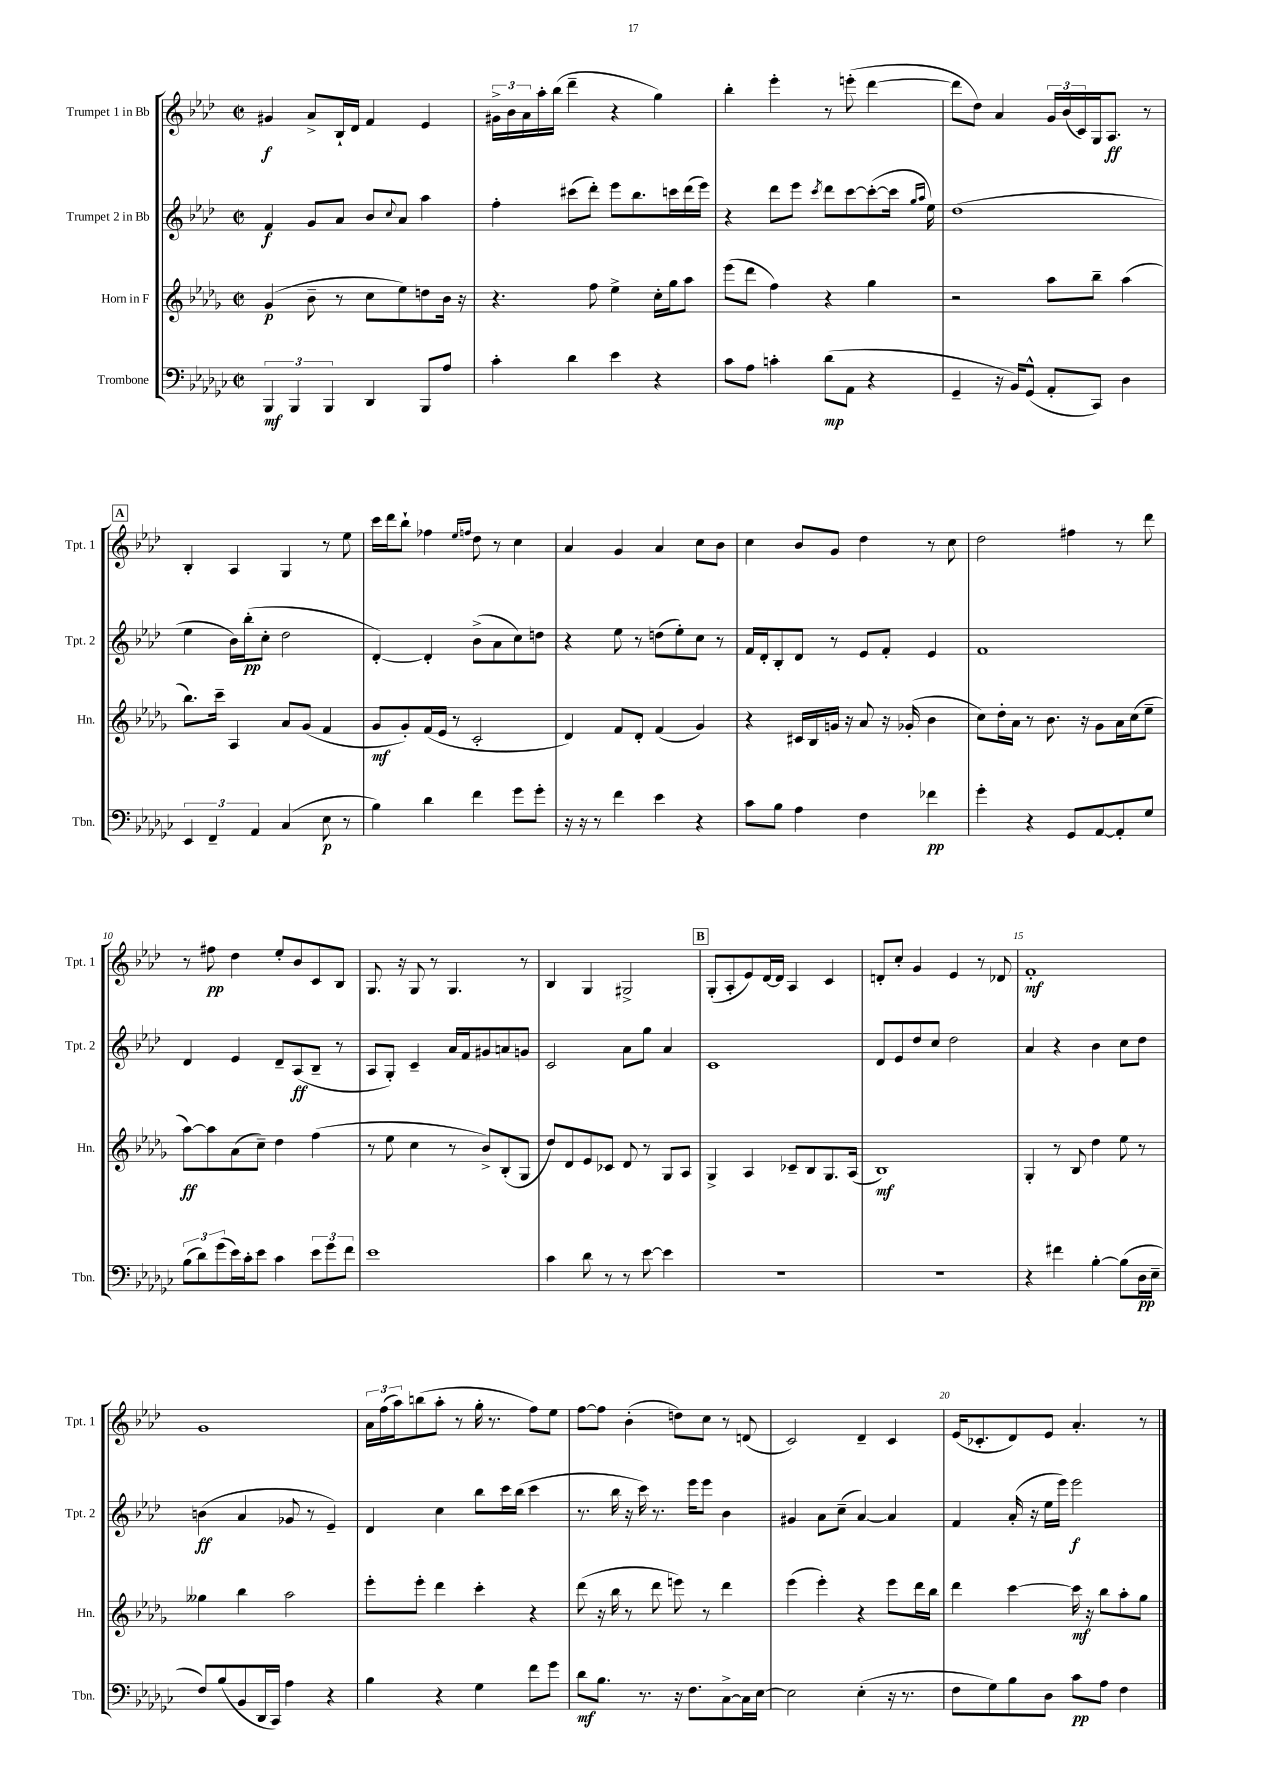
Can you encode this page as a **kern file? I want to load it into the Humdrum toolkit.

**kern	**dynam	**kern	**dynam	**kern	**dynam	**kern	**dynam
*part4	*part4	*part3	*part3	*part2	*part2	*part1	*part1
*staff4	*staff4	*staff3	*staff3	*staff2	*staff2	*staff1	*staff1
*I"Trombone	*	*I"Horn in F	*	*I"Trumpet 2 in Bb	*	*I"Trumpet 1 in Bb	*
*I'Tbn.	*	*I'Hn.	*	*I'Tpt. 2	*	*I'Tpt. 1	*
*clefF4	*	*clefG2	*	*clefG2	*	*clefG2	*
*k[b-e-a-d-g-c-]	*	*k[b-e-a-d-g-]	*	*k[b-e-a-d-]	*	*k[b-e-a-d-]	*
*M2/2	*	*M2/2	*	*M2/2	*	*M2/2	*
*met(c|)	*	*met(c|)	*	*met(c|)	*	*met(c|)	*
=1	=1	=1	=1	=1	=1	=1	=1
6BBB-/	mf	(4g-/	p	4f/	f	4g#X/	f
6BBB-/	.	.	.	.	.	.	.
.	.	8b-~\	.	8g/L	.	8a-^/L	.
6BBB-/	.	.	.	.	.	.	.
.	.	8r	.	8a-/J	.	16B-`/L	.
.	.	.	.	.	.	16d-/JJ	.
4DD-/	.	8cc\L	.	8b-/L	.	4f/	.
.	.	.	.	8qqcc/	.	.	.
.	.	8ee-\)	.	8a-/J	.	.	.
8BBB-/L	.	8ddn\	.	4aa-\	.	4e-/	.
8A-/J	.	16b-\Jk	.	.	.	.	.
.	.	16r	.	.	.	.	.
=2	=2	=2	=2	=2	=2	=2	=2
4c-'\	.	4.r	.	4ff'\	.	24g#X^\LL	.
.	.	.	.	.	.	24b-\	.
.	.	.	.	.	.	24a-\	.
.	.	.	.	.	.	16aa-'\	.
.	.	.	.	.	.	(16bb-\JJ	.
4d-\	.	.	.	(8ccc#X\L	.	4ddd-~\	.
.	.	8ff\	.	8ddd-'\J)	.	.	.
4e-\	.	4ee-^\	.	8eee-\L	.	4r	.
.	.	.	.	8.bb-\	.	.	.
4r	.	16cc'\LL	.	.	.	4gg\)	.
.	.	16gg-\J	.	16cccn\L	.	.	.
.	.	8aa-\J	.	(16ddd-\	.	.	.
.	.	.	.	16eee-\JJ)	.	.	.
=3	=3	=3	=3	=3	=3	=3	=3
8c-\L	.	(8eee-\L	.	4r	.	4bb-'\	.
8A-\J	.	8ddd-\J	.	.	.	.	.
4cn'\	.	4ff\)	.	8ddd-\L	.	4eee-'\	.
.	.	.	.	8eee-\J	.	.	.
.	.	.	.	8qccc/	.	.	.
(8d-\L	mp	4r	.	8ddd-\L	.	8r	.
8AA-\J	.	.	.	[8ccc\	.	(8eeen'\	.
4r	.	4gg-\	.	(8ccc'\_	.	[4ddd-\	.
.	.	.	.	16ccc\Jk]	.	.	.
.	.	.	.	16qqgg/LL	.	.	.
.	.	.	.	16qqaa-/JJ	.	.	.
.	.	.	.	16ee-\)	.	.	.
=4	=4	=4	=4	=4	=4	=4	=4
4GG-~/	.	2r	.	(1dd-	.	8ddd-\L]	.
.	.	.	.	.	.	8dd-\J)	.
16r	.	.	.	.	.	4a-/	.
16BB-/KL)	.	.	.	.	.	.	.
(8GG-^^/J	.	.	.	.	.	.	.
8AA-'/L	.	8aa-\L	.	.	.	24g/LL	.
.	.	.	.	.	.	(24b-/	.
.	.	.	.	.	.	24c/)	.
8CC-/J)	.	8bb-~\J	.	.	.	16G/J	.
.	.	.	.	.	.	8.A-/J	ff
4D-\	.	(4aa-\	.	.	.	.	.
.	.	.	.	.	.	8r	.
!!LO:LB:g=z
!!LO:REH:place=s1:t=A
=5	=5	=5	=5	=5	=5	=5	=5
6EE-/	.	8.bb-\L)	.	4ee-\	.	4B-'/	.
6FF~/	.	.	.	.	.	.	.
.	.	16ccc~\Jk	.	.	.	.	.
.	.	4A-/	.	16b-\LL)	.	4A-/	.
.	.	.	.	(16bb-'\J	pp	.	.
6AA-/	.	.	.	.	.	.	.
.	.	.	.	8cc'\J	.	.	.
(4C-/	.	8a-/L	.	2dd-\	.	4G/	.
.	.	(8g-/J	.	.	.	.	.
8E-\	p	4f/	.	.	.	8r	.
8r	.	.	.	.	.	8ee-\	.
=6	=6	=6	=6	=6	=6	=6	=6
4B-\)	.	8g-/L	mf	[4d-'/)	.	16ccc\LL	.
.	.	.	.	.	.	16ddd-\J	.
.	.	8g-'/)	.	.	.	8bb-`\J	.
4d-\	.	(16f/L	.	4d-'/]	.	4ff-X\	.
.	.	16e-/JJ	.	.	.	.	.
.	.	8r	.	.	.	.	.
.	.	.	.	.	.	16qqee-/LL	.
.	.	.	.	.	.	16qqffn/JJ	.
4f\	.	2c'/	.	(8b-^\L	.	8dd-\	.
.	.	.	.	8a-\	.	8r	.
8g-\L	.	.	.	8cc\)	.	4cc\	.
8g-'\J	.	.	.	8ddn\J	.	.	.
=7	=7	=7	=7	=7	=7	=7	=7
16r	.	4d-/)	.	4r	.	4a-/	.
16r	.	.	.	.	.	.	.
8r	.	.	.	.	.	.	.
4f\	.	8f/L	.	8ee-\	.	4g/	.
.	.	8d-'/J	.	8r	.	.	.
4e-\	.	(4f/	.	(8ddn\L	.	4a-/	.
.	.	.	.	8ee-'\)	.	.	.
4r	.	4g-/)	.	8cc\J	.	8cc\L	.
.	.	.	.	8r	.	8b-\J	.
=8	=8	=8	=8	=8	=8	=8	=8
8c-\L	.	4r	.	16f/LL	.	4cc\	.
.	.	.	.	16d-'/J	.	.	.
8B-\J	.	.	.	8B-'/	.	.	.
4A-\	.	16c#X/LL	.	8d-/J	.	8b-/L	.
.	.	16B-/	.	.	.	.	.
.	.	16gn/JJ	.	8r	.	8g/J	.
.	.	16r	.	.	.	.	.
4F\	.	8a-/	.	8e-/L	.	4dd-\	.
.	.	16r	.	8f'/J	.	.	.
.	.	(16g-X'/	.	.	.	.	.
4f-X\	pp	4b-\	.	4e-/	.	8r	.
.	.	.	.	.	.	8cc\	.
=9	=9	=9	=9	=9	=9	=9	=9
4g-'\	.	8cc\L)	.	1f	.	2dd-\	.
.	.	16dd-'\L	.	.	.	.	.
.	.	16a-\JJ	.	.	.	.	.
4r	.	8r	.	.	.	.	.
.	.	8.b-\	.	.	.	.	.
8GG-/L	.	.	.	.	.	4ff#X\	.
.	.	16r	.	.	.	.	.
[8AA-/	.	8g-\L	.	.	.	.	.
8AA-'/]	.	16a-\L	.	.	.	8r	.
.	.	(16cc\J	.	.	.	.	.
8G-/J	.	8ee-~\J	.	.	.	8ddd-\	.
!!LO:LB:g=z
=10	=10	=10	=10	=10	=10	=10	=10
(12B-\L	.	[8aa-\L)	ff	4d-/	.	8r	.
12d-\)	.	.	.	.	.	.	.
.	.	8aa-\]	.	.	.	8ff#X\	pp
(12g-\	.	.	.	.	.	.	.
16e-\L)	.	(8a-\	.	4e-/	.	4dd-\	.
16c-'\J	.	.	.	.	.	.	.
8e-\J	.	8cc~\J)	.	.	.	.	.
4c-\	.	4dd-\	.	8d-~/L	.	8ee-'/L	.
.	.	.	.	(8A-/	ff	8b-/	.
12e-\L	.	(4ff\	.	8B-~/J	.	8c/	.
12g-\	.	.	.	.	.	.	.
.	.	.	.	8r	.	8B-/J	.
12f\J	.	.	.	.	.	.	.
=11	=11	=11	=11	=11	=11	=11	=11
1e-	.	8r	.	8A-/L	.	8.G/	.
.	.	8ee-\	.	8G'/J)	.	.	.
.	.	.	.	.	.	16r	.
.	.	4cc\	.	4c~/	.	8G/	.
.	.	.	.	.	.	8r	.
.	.	8r	.	16a-/LL	.	4.G/	.
.	.	.	.	16f/J	.	.	.
.	.	8b-^/L)	.	8g#X/	.	.	.
.	.	(8B-'/	.	8an/	.	.	.
.	.	8G-/J	.	8gn/J	.	8r	.
=12	=12	=12	=12	=12	=12	=12	=12
4c-\	.	8dd-/L)	.	2c/	.	4B-/	.
.	.	8d-/	.	.	.	.	.
8d-\	.	8e-/	.	.	.	4G/	.
8r	.	8c-X/J	.	.	.	.	.
8r	.	8d-/	.	8a-\L	.	2G#X^/	.
[8e-\	.	8r	.	8gg\J	.	.	.
4e-\]	.	8G-/L	.	4a-/	.	.	.
.	.	8A-/J	.	.	.	.	.
!!LO:REH:place=s1:t=B
=13	=13	=13	=13	=13	=13	=13	=13
1r	.	4G-^/	.	1c	.	(8G'/L	.
.	.	.	.	.	.	8A-'/	.
.	.	4A-/	.	.	.	8e-/)	.
.	.	.	.	.	.	[16d-/L	.
.	.	.	.	.	.	16d-/JJ]	.
.	.	8c-X~/L	.	.	.	4A-/	.
.	.	8B-/	.	.	.	.	.
.	.	8.G-/	.	.	.	4c/	.
.	.	(16A-/Jk	.	.	.	.	.
=14	=14	=14	=14	=14	=14	=14	=14
1r	.	1B-)	mf	8d-/L	.	8dn'/L	.
.	.	.	.	8e-/	.	8cc'/J	.
.	.	.	.	8dd-/	.	4g/	.
.	.	.	.	8cc/J	.	.	.
.	.	.	.	2dd-\	.	4e-/	.
.	.	.	.	.	.	8r	.
.	.	.	.	.	.	8d-X/	.
=15	=15	=15	=15	=15	=15	=15	=15
4r	.	4G-'/	.	4a-/	.	1f'	mf
4f#X\	.	8r	.	4r	.	.	.
.	.	8B-/	.	.	.	.	.
[4B-'\	.	4dd-\	.	4b-\	.	.	.
(8B-\L]	.	8ee-\	.	8cc\L	.	.	.
16D-\L	pp	8r	.	8dd-\J	.	.	.
16E-~\JJ	.	.	.	.	.	.	.
!!LO:LB:g=z
=16	=16	=16	=16	=16	=16	=16	=16
8F/L)	.	4gg--X\	.	(4bn\	ff	1g	.
(8B-/	.	.	.	.	.	.	.
8BB-/	.	4bb-\	.	4a-/	.	.	.
16DD-/L	.	.	.	.	.	.	.
16CC-/JJ)	.	.	.	.	.	.	.
4A-\	.	2aa-\	.	8g-X/	.	.	.
.	.	.	.	8r	.	.	.
4r	.	.	.	4e-~/)	.	.	.
=17	=17	=17	=17	=17	=17	=17	=17
4B-\	.	8eee-'\L	.	4d-/	.	24a-\LL	.
.	.	.	.	.	.	(24ff\	.
.	.	.	.	.	.	24aa-\J)	.
.	.	8eee-'\J	.	.	.	(8bbn\	.
4r	.	4ddd-\	.	4cc\	.	8aa-'\J	.
.	.	.	.	.	.	8r	.
4G-\	.	4ccc'\	.	8bb-\L	.	16gg'\	.
.	.	.	.	.	.	8.r	.
.	.	.	.	16ccc\L	.	.	.
.	.	.	.	(16bb-\JJ	.	.	.
8f\L	.	4r	.	4ccc\	.	8ff\L)	.
8g-\J	.	.	.	.	.	8ee-\J	.
=18	=18	=18	=18	=18	=18	=18	=18
8d-\L	mf	(8ddd-\	.	8.r	.	[8ff\L	.
8.B-\J	.	16r	.	.	.	8ff\J]	.
.	.	16bb-\	.	16bb-\	.	.	.
.	.	8r	.	16r	.	(4b-'\	.
8.r	.	.	.	16ccc\)	.	.	.
.	.	8ddd-\	.	8.r	.	.	.
16r	.	8eeen\)	.	.	.	8ddn\L)	.
8.F\L	.	.	.	16eee-\KL	.	.	.
.	.	8r	.	8eee-\J	.	8cc\J	.
[8C-^\	.	4ddd-\	.	4b-\	.	8r	.
16C-\L]	.	.	.	.	.	(8dn/	.
[16E-\JJ	.	.	.	.	.	.	.
=19	=19	=19	=19	=19	=19	=19	=19
2E-\]	.	(4eee-\	.	4g#X/	.	2c/)	.
.	.	4eee-'\)	.	8a-\L	.	.	.
.	.	.	.	(8cc~\J	.	.	.
(4E-'\	.	4r	.	[4a-/)	.	4d-~/	.
16r	.	8eee-\L	.	4a-/]	.	4c/	.
8.r	.	.	.	.	.	.	.
.	.	16ddd-\L	.	.	.	.	.
.	.	16bb-\JJ	.	.	.	.	.
=20	=20	=20	=20	=20	=20	=20	=20
8F\L	.	4ddd-\	.	4f/	.	(16e-/KL	.
.	.	.	.	.	.	8.c-X'/	.
8G-\)	.	.	.	.	.	.	.
8B-\	.	[4ccc\	.	(16a-'/	.	8d-/)	.
.	.	.	.	16r	.	.	.
8D-\J	.	.	.	16ee-\LL	.	8e-/J	.
.	.	.	.	16eee-\JJ)	.	.	.
8c-\L	pp	16ccc\]	mf	2eee-\	f	4.a-'/	.
.	.	16r	.	.	.	.	.
8A-\J	.	8bb-\L	.	.	.	.	.
4F\	.	8aa-'\	.	.	.	.	.
.	.	8gg-\J	.	.	.	8r	.
==	==	==	==	==	==	==	==
*-	*-	*-	*-	*-	*-	*-	*-
